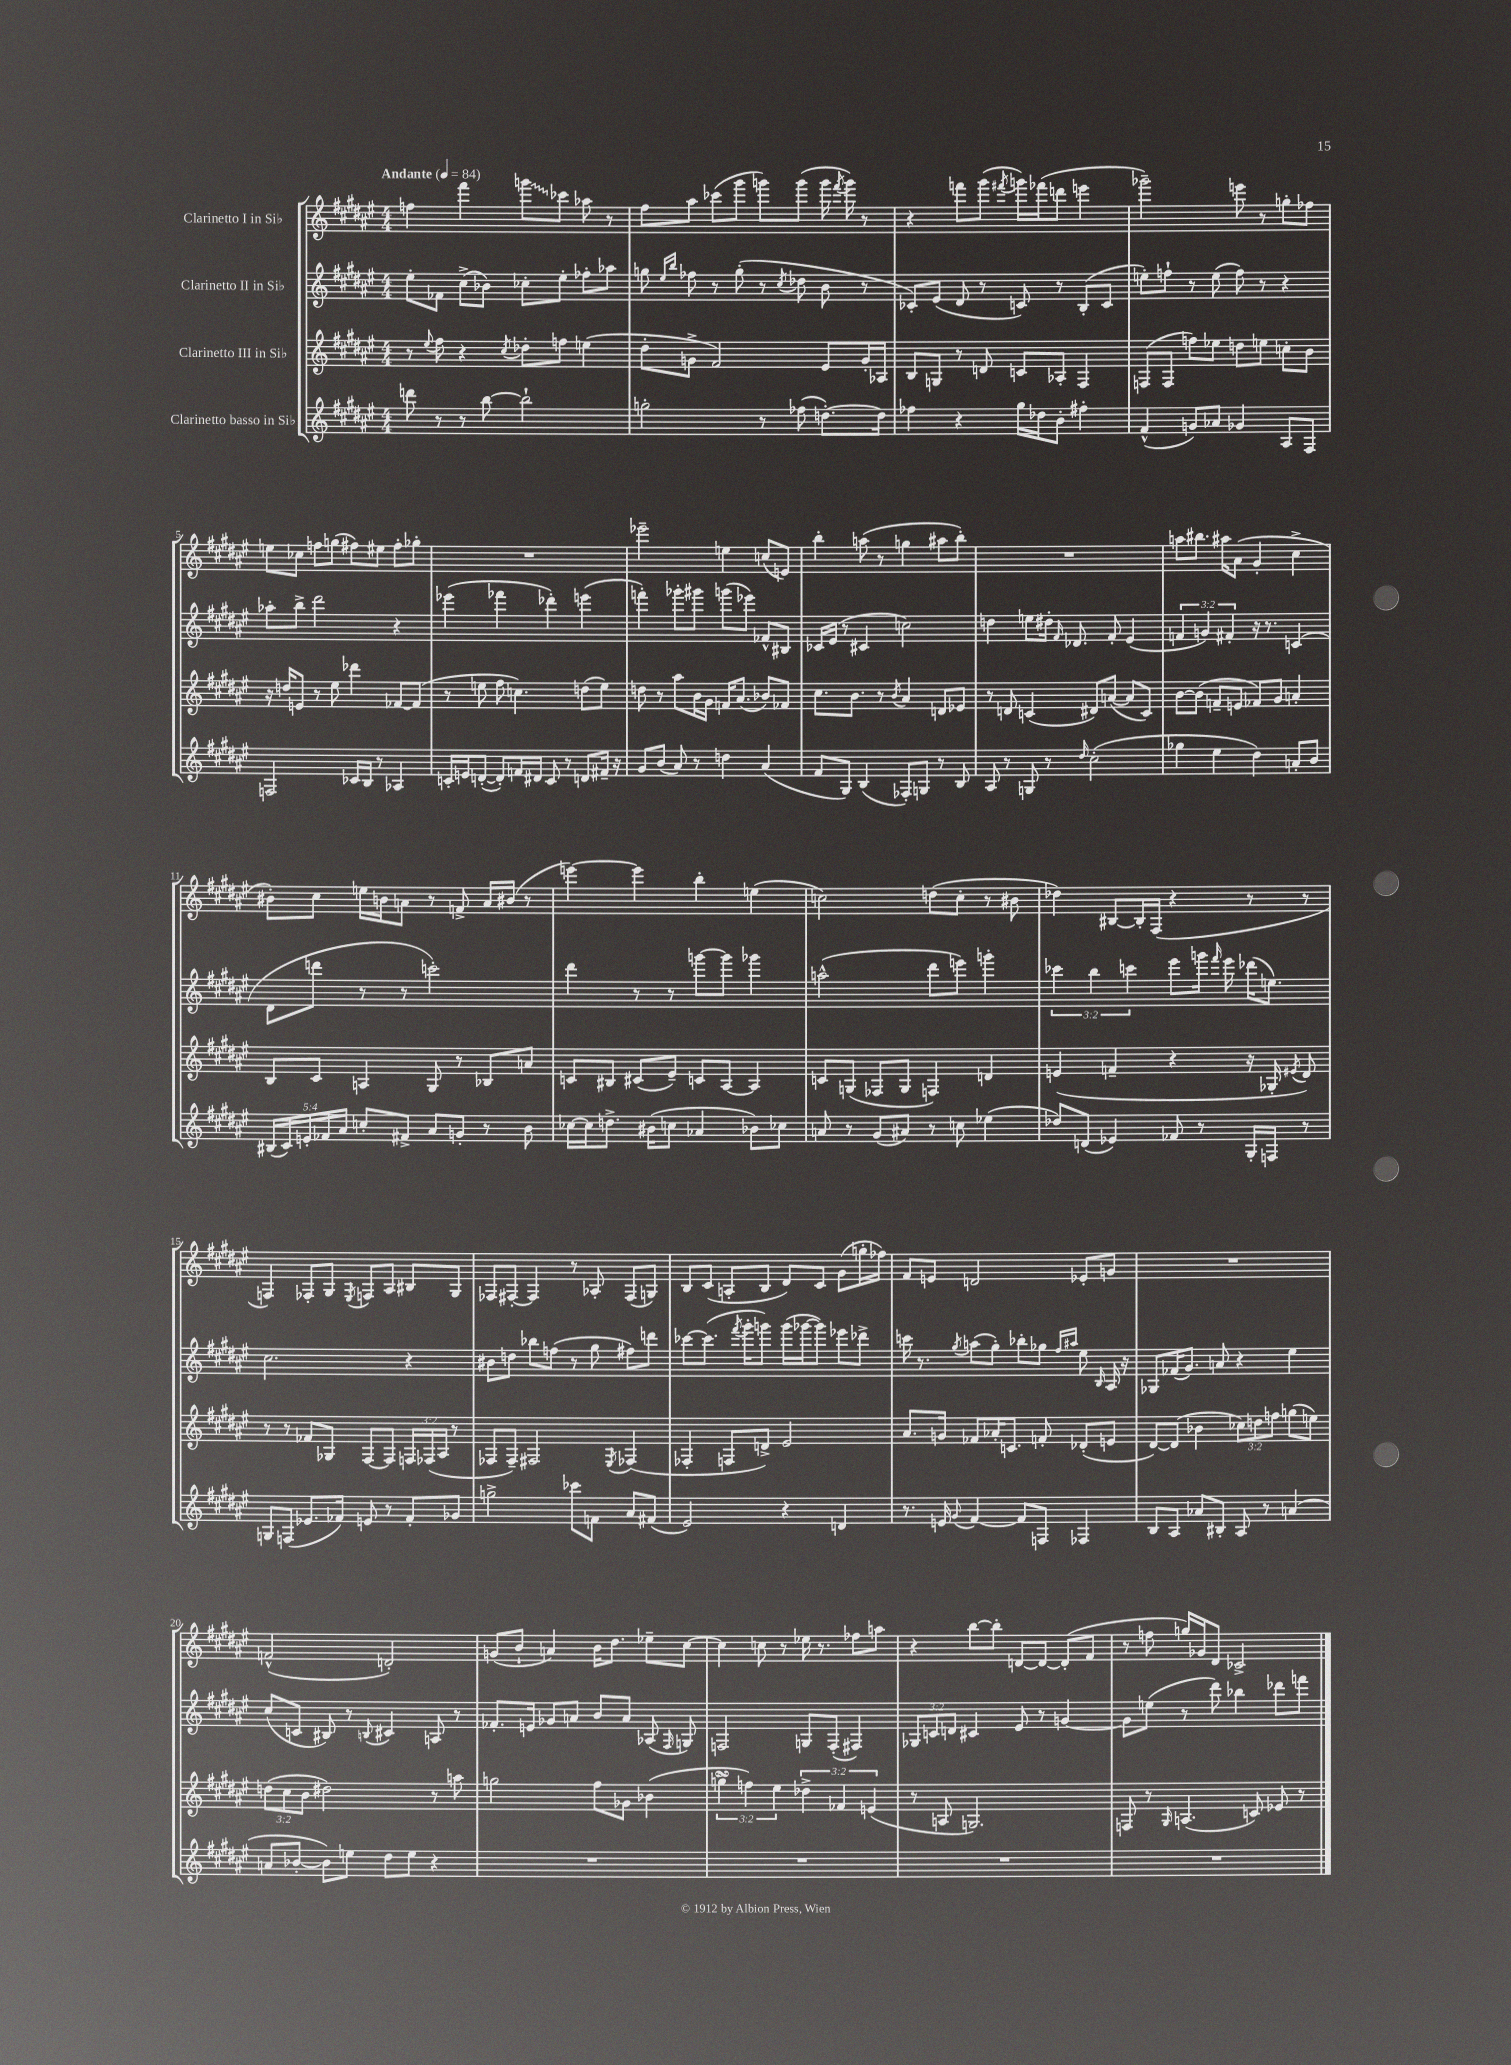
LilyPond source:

<<
\new StaffGroup <<
\new Staff = "s0" \with { instrumentName = "Clarinetto I in Sib" } {
    \clef treble \key fis \major \numericTimeSignature \time 4/4 \tempo "Andante" 4 = 84
    \autoBeamOff f''4 fis'''4 \once \override Glissando.style = #'zigzag g'''8[\glissando ces'''8] aes''8 r8 |
    fis''8[ ais''8] ces'''8[( gis'''8] g'''8[) g'''8]( g'''16 \acciaccatura { fis'''8 } g'''16) r8 |
    r4 f'''8[ gis'''8]( \acciaccatura { fis'''8 } g'''16[) fes'''16( d'''8] e'''4 |
    ges'''2--) e'''8 r8 g''8[-. fes''8] |
    e''8[ ces''8] f''8[ g''8]( fis''8[) eis''8] fis''8[-. ges''8]-. |
    R1 |
    ees'''2-- e''4 c''8[( e'8]) |
    b''4-. a''8( r8 g''4 ais''8[ b''8]-.) |
    R1 |
    a''8[ bis''8.] ais''16[ ais'8]( gis'4-. cis''4-> |
    bis'8[-.) cis''8] e''16[ b'16 a'8] r8 f'8-> a'16[ bis'16]( r8 |
    e'''4~) e'''4 b''4-. e''4( |
    c''2) d''8[( c''8]-. r8 bis'8 |
    des''4) bis8[~ bis16-. fis16]( r4 r8 r8 |
    f4) fes8[-. gis8] \acciaccatura { eis8 } f8[ ais8] bis8[ gis8] |
    fes8[ fis8]~-. fis4 r8 aes8-. fis8[( g8]) |
    b8[ cis'8]( a8[-. b8] dis'8[) cis'8] gis'8[( g''16-. fes''16]) |
    fis'8[ e'8] d'2 ees'8[-. g'8] |
    R1 |
    f'2-^( d'2-.) |
    g'8[( b'8]-! a'4) b'16[ dis''8.] ees''8[-- cis''8]~ |
    cis''4 c''8 r8 ees''16 r8. fes''8[ a''8] |
    r4 b''8[~ b''8]-. d'8[~ d'8]~ d'8[-.( fis'8] |
    r8 f''8 g''16[) ges'16 dis'8] ces'2-> \bar "|." |
}
\new Staff = "s1" \with { instrumentName = "Clarinetto II in Sib" } {
    \clef treble \key fis \major \numericTimeSignature \time 4/4 \override Staff.TupletNumber.text = #tuplet-number::calc-fraction-text
    \autoBeamOff eis''8[-. fes'8] cis''8[->( bes'8]) ces''8[-. eis''8]-. fes''8[-. aes''8] |
    g''8 \grace { eis''16[ b''16] } fes''8 r8 g''8-.( r8 \acciaccatura { cis''8 } des''8 b'8 r8 |
    ces'8[-.) eis'8]( dis'8 r8 c'8) r8 b8[-.( c'8] |
    e''8[-.) f''8]-! r8 e''8( f''8) r8 r4 |
    aes''8[-. b''8]-> dis'''2 r4 |
    ees'''4( fes'''4 des'''4-.) e'''4( |
    f'''4-.) ges'''8[-. gis'''8] g'''8[( ees'''8]) fes'8[-^ bis8] |
    ces'16[ eis'16]( r8 cis'4 c''2) |
    d''4 e''8[ dis''16]-. \grace { fis'16 } des'8. fis'8-. eis'4( |
    \tuplet 3/2 { f'4 g'4) fis'4-. } r16 r8. c'4( |
    dis'8[ d'''8] r8 r8 c'''2-.) |
    dis'''4 r8 r8 g'''8[~ g'''8] ges'''4 |
    a''2-^( dis'''8[ e'''8]) g'''4-. |
    \tuplet 3/2 { ces'''4 b''4 c'''4 } eis'''8[ g'''16] \grace { fis'''16 } eis'''16 des'''16[( e''8.]) |
    cis''2. r4 |
    bis'8[ d''8] bes''8[ f''8]( r8 gis''8 fis''8[) d'''8] |
    ces'''8[~ ces'''8.]( \acciaccatura { fis'''8 } gis'''16[-. g'''8]) g'''16[( ges'''16~ ges'''8]) ees'''8[ des'''8]-> |
    c'''16 r8. \acciaccatura { gis''8 } a''8[( gis''8]-.) bes''8[-. ges''8] \grace { fis''16[ ais''16] } eis''8 \grace { b16 } ais16 r16 |
    ges8[ fes'16( gis'8.]) a'8 r4 eis''4 |
    cis''8[( c'8] bis8) r8 \appoggiatura { b8 } cis'4 a8 r8 |
    fes'8.[-. e'16] ges'8[ a'8] b'8[ a'8] aes8( \grace { fis16 } g8) |
    f2 g8[ f8]-.( fis4) |
    \tuplet 3/2 { ges8[ c'8 d'8] } cis'4 eis'8 r8 g'4~ |
    g'8[ e''8]( r8 dis'''8) bes''4 des'''8[ f'''8] \bar "|." |
}
\new Staff = "s2" \with { instrumentName = "Clarinetto III in Sib" } {
    \clef treble \key fis \major \numericTimeSignature \time 4/4 \override Staff.TupletNumber.text = #tuplet-number::calc-fraction-text
    \autoBeamOff r8 \appoggiatura { eis''8 } fis''8 r4 \acciaccatura { cis''8 } des''8[-. f''8] e''4( |
    dis''8[-. g'8]-> fis'2) eis'8[ g'16-. aes16] |
    b8[ g8] r8 d'8 c'8[ aes8]-. fis4 |
    f8[( f8] f''8[) ees''8] d''8[ e''8] c''8[-. b'8] |
    r16 d''16[ e'8] r8 eis''8 des'''4 fes'8[~ fes'8]( |
    r8 e''8 fis''8 c''4.) d''8[( e''8]) |
    d''8 r8 ais''8[ b'16 gis'16] f'16[ ais'8.]( bes'8[) fes'8] |
    cis''8.[ b'8.] r8 \acciaccatura { b'8 } ais'4 d'8[ ees'8] |
    r8 d'8 c'4( dis'8[) a'8]~( a'8[ c'8]) |
    b'8[~ b'8]( f'8[-- e'8] fes'8[) gis'8] a'4-. |
    b8[ cis'8] a4 gis8 r8 bes8[ a'8] |
    c'8[ bis8] cis'8[( eis'8]--) c'8[ ais8]~ ais4 |
    c'8[ g8]( fes8[ g8] f4) d'4 |
    e'4( f'4-- r4 r16 ges16-. \acciaccatura { eis'8 } dis'8) |
    r8 r8 fes'8[ ges8] fis8[~ fis8] \tuplet 3/2 { f16[ fes16( ais16] } r8 |
    fes8[ fes8]--) fis2 \acciaccatura { eis8 } fes4( |
    fes4-. f8[ d'8]->) eis'2 |
    ais'8.[ g'16] fes'8[ aes'16-. c'8.] f'8-. des'8[-.( e'8] |
    dis'8[~) dis'8]( bes'4 \tuplet 3/2 { ces''8[) d''8 f''8] } g''8[( e''8]) |
    \tuplet 3/2 { d''8[( cis''8 b'8] } dis''2) r8 a''8 |
    g''2 fis''8[ ges'8] bes'4( |
    \tuplet 3/2 { g''4->\turn f''4) eis''4 } \tuplet 3/2 { des''4-> fes'4 e'4( } |
    r8 a8 g2.) |
    f8 r8 \grace { gis16 } a4.( c'8) ees'8 r8 \bar "|." |
}
\new Staff = "s3" \with { instrumentName = "Clarinetto basso in Sib" } {
    \clef treble \key fis \major \numericTimeSignature \time 4/4 \override Staff.TupletNumber.text = #tuplet-number::calc-fraction-text
    \autoBeamOff d'''8 r8 r8 b''8~ b''2-! |
    g''2-. r8 fes''8( d''8.[~-.) d''16] |
    fes''4 r4 gis''16[ des''16 b'8]-. fis''4-. |
    fis'4-^( g'8[) aes'8] ges'4 ais8[ fis8] |
    f2 ces'16[ b16] r8 aes4 |
    c'16[-. e'16 d'8]~-.( d'8[-.) f'16 dis'16] c'8 r8 d'8[ fis'16]-- r16 |
    gis'8[ b'8]( ais'8) r8 d''4 ais'4( |
    fis'8[ gis8]) b4( fes8[-.) g8] r8 b8 |
    ais8 r8 g8 r8 \grace { dis''16 } cis''2-.( |
    ges''4 eis''4 dis''4) a'8[-. b'8] |
    \tuplet 5/4 { bis16[( cis'16) e'16-. fes'16 ais'16] } c''8[-. fis'8]-> ais'8[ g'8]-. r8 b'8 |
    ces''16[~ ces''16 d''8.]-> bis'16[( c''8] aes'4 bes'8[) ces''8] |
    a'8 r8 gis'8[( ais'8]) r8 c''8 ees''4( |
    des''8[) d'8]( ees'4) fes'8 r8 gis16[-. f16] r8 |
    g8[ f8]( ees'8.[ fes'16]) e'8 r8 fes'8[-. ges'8] |
    g''2-> ces'''8[ f'8] ais'8[ fis'8]( |
    eis'2) r4 d'4 |
    r8. e'16 \appoggiatura { gis'8 } fis'4~ fis'8[ f8] fes4 |
    b8[ ais8] aes'8[ bis8]-. ais8 r8 a'4( |
    a'8[ bes'8]~-. bes'8[) e''8] dis''8[ e''8] r4 |
    R1 |
    R1 |
    R1 |
    R1 \bar "|." |
}
>>
>>
